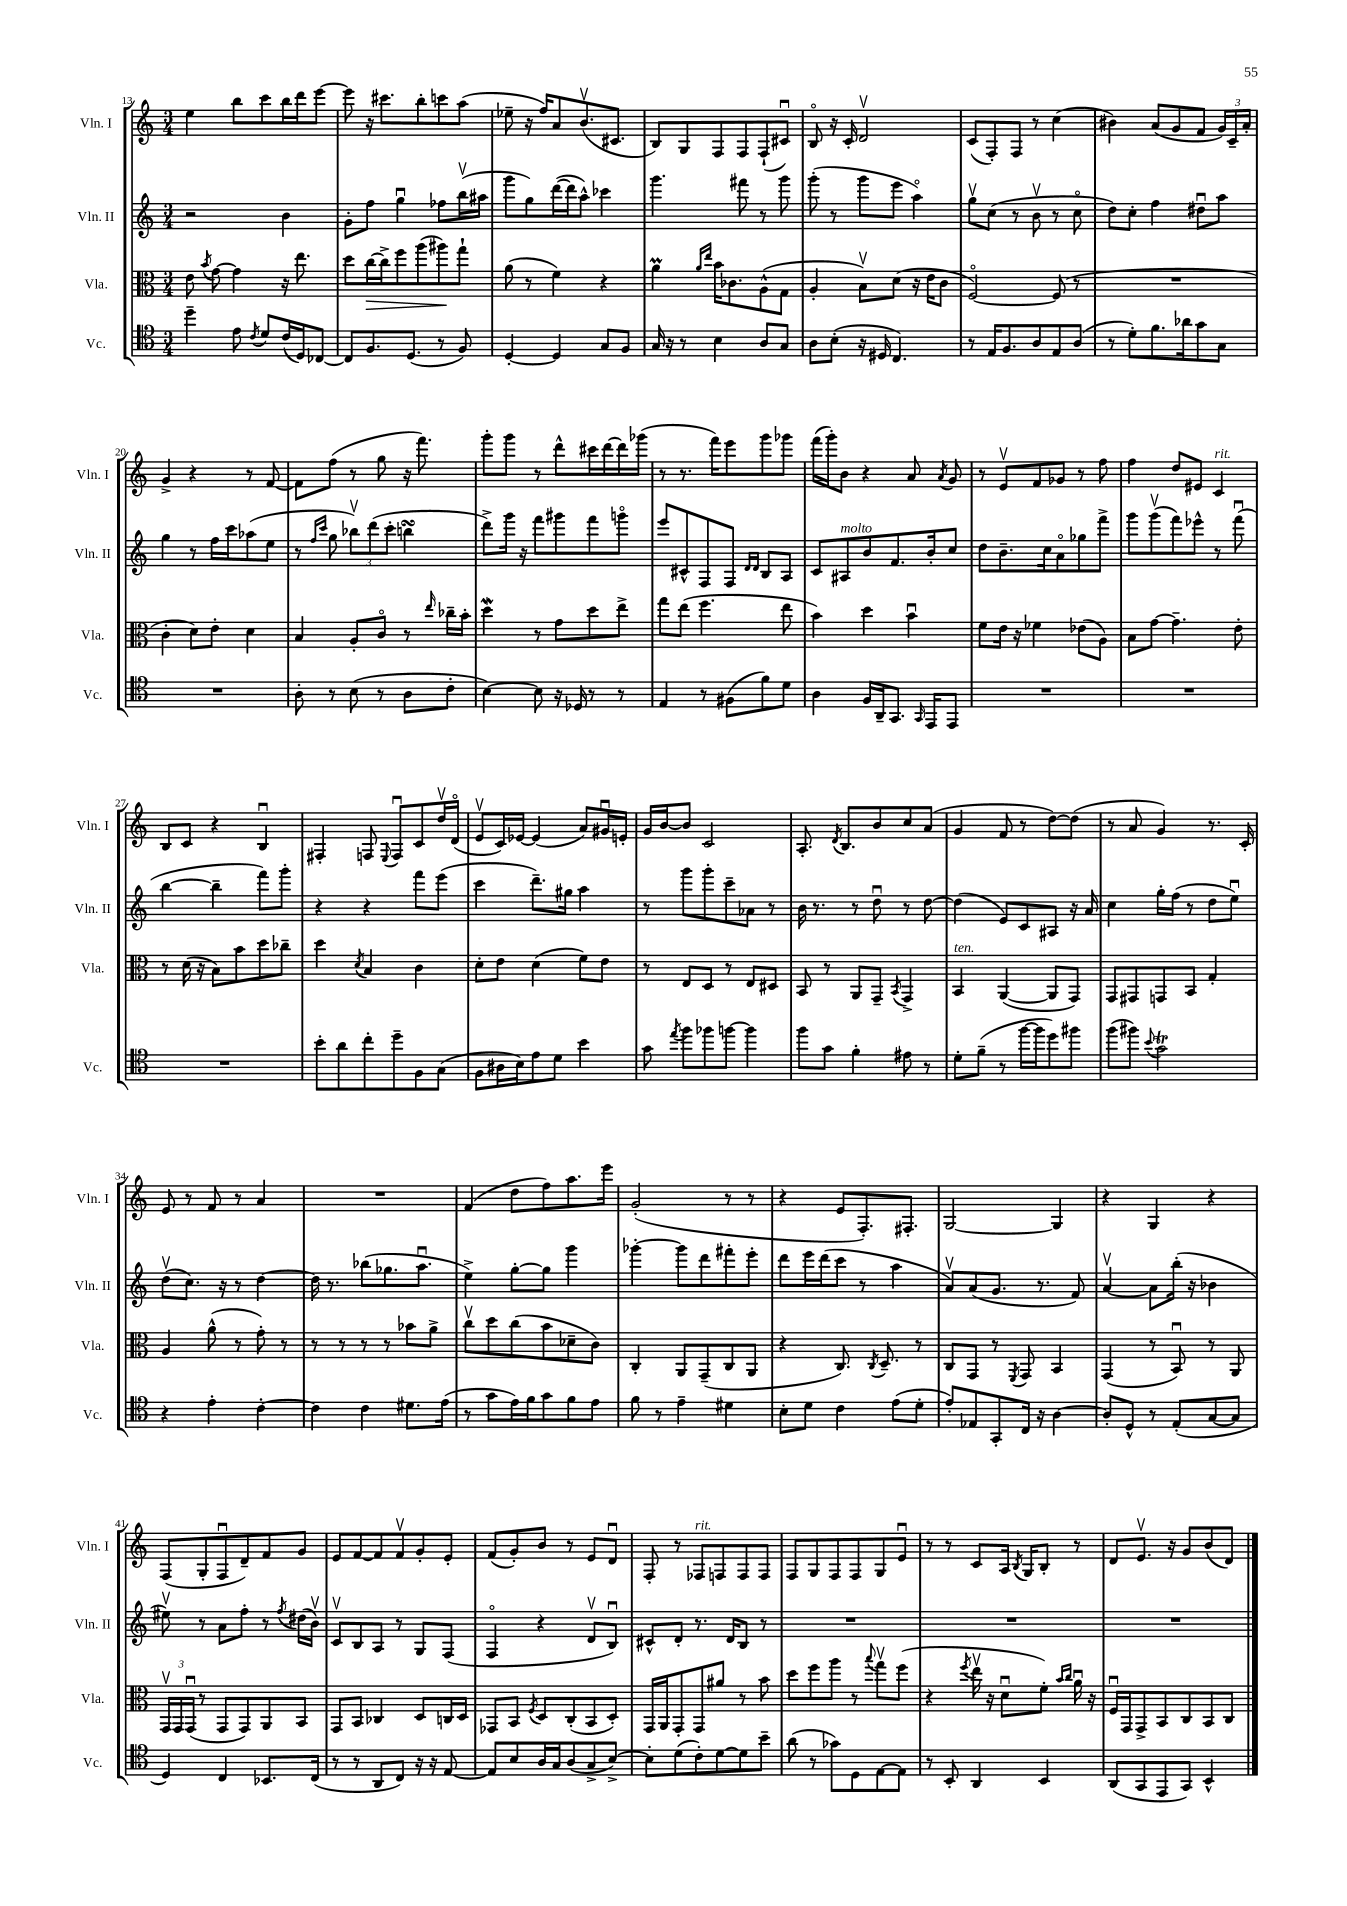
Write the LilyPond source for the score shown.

<<
\new StaffGroup <<
\new Staff = "s0" \with { instrumentName = "Vln. I" shortInstrumentName = "Vln. I" } {
    \clef treble \key c \major \numericTimeSignature \time 3/4
    \autoBeamOff e''4 b''8[ c'''8 b''16 d'''16 e'''8]~ |
    e'''8 r16 cis'''8.[ b''8-. c'''8 a''8]( |
    ees''8-- r16 f''16[) a'8 b'8.\upbow( cis'8.] |
    b8[) g8 f8 f8 f8-!( cis'8]\downbow) |
    b8\flageolet r16 c'16-. d'2\upbow |
    c'8[( f8-.) f8] r8 c''4( |
    bis'4) a'8[( g'8 f'8] \tuplet 3/2 { g'16[) c'16-- a'16]-. } |
    g'4-> r4 r8 f'8~ |
    f'8[ f''8]( r8 g''8 r16 f'''8.) |
    g'''8[-. g'''8] r8 d'''8[-^ cis'''16 d'''16~ d'''16 ges'''16]( |
    r8 r8. f'''16[) e'''8 g'''8 ges'''8] |
    f'''16[( g'''16-.) b'8] r4 a'8 \acciaccatura { a'8 } g'8 |
    r8 e'8[\upbow f'8 ges'8] r8 f''8 |
    f''4 d''8[ eis'8] c'4^\markup { \italic "rit." } |
    b8[ c'8] r4 b4\downbow |
    fis4-. f8 \appoggiatura { e8 } f8[\downbow c'8 d''16\upbow d'16]\flageolet( |
    e'8[\upbow c'16) ees'16]~ ees'4( a'8[) gis'16\downbow e'16]-. |
    g'16[ b'16~ b'8] c'2 |
    a8.-. \acciaccatura { d'8 } b8.[ b'8 c''8 a'8]( |
    g'4 f'8 r8 d''8[~) d''8]( |
    r8 a'8 g'4) r8. c'16-. |
    e'8 r8 f'8 r8 a'4 |
    R2. |
    f'4( d''8[ f''8) a''8. e'''16] |
    g'2-.( r8 r8 |
    r4 e'8[ f8.-.) fis8.]-. |
    g2~ g4 |
    r4 g4 r4 |
    f8[( g8-. f8\downbow d'8--) f'8 g'8] |
    e'8[ f'8~ f'8 f'8\upbow g'8-. e'8]-. |
    f'8[( g'8-.) b'8] r8 e'8[ d'8]\downbow |
    f8-. r8 fes8[^\markup { \italic "rit." } f8 f8 f8] |
    f8[ g8 f8 f8 g8 e'8]\downbow |
    r8 r8 c'8[ a16] \acciaccatura { b8 } g16[ b8]-. r8 |
    d'8[ e'8.]\upbow r16 g'8[ b'8( d'8]) \bar "|." |
}
\new Staff = "s1" \with { instrumentName = "Vln. II" shortInstrumentName = "Vln. II" } {
    \clef treble \key c \major \numericTimeSignature \time 3/4
    \autoBeamOff r2 b'4 |
    g'8[-. f''8] g''4\downbow fes''8[ b''16\upbow( ais''16] |
    g'''8[ g''8) d'''16~( d'''16 a''8]-^) ces'''4 |
    g'''4. fis'''8 r8 g'''8 |
    g'''8-.( r8 g'''8[ e'''8] a''4\flageolet) |
    g''8[\upbow c''8]( r8 b'8\upbow r8 c''8\flageolet |
    d''8[) c''8]-. f''4 dis''8[\downbow a''8] |
    g''4 r8 f''16[ c'''16 aes''8( e''8] |
    r8 \grace { f''16[ c'''16] } g''8 \tuplet 3/2 { bes''8[\upbow) d'''8( c'''8]-. } b''4\turn |
    d'''8[->) g'''16] r16 f'''8[ gis'''8 f'''8 g'''8]\flageolet |
    e'''8[ cis'8-^ f8 f8] \grace { d'16[ d'16] } b8[ a8] |
    c'8[ ais8^\markup { \italic "molto" } b'8 f'8. b'16-. c''8] |
    d''8[ b'8.-- c''16 a'8\flageolet ges''8 f'''8]-> |
    g'''8[ g'''8\upbow( f'''8) ees'''8]-^ r8 f'''8\downbow( |
    b''4~ b''4-- f'''8[) g'''8]-. |
    r4 r4 f'''8[ e'''8]( |
    c'''4 d'''8.[--) gis''16] a''4 |
    r8 g'''8[ g'''8-. c'''8-- aes'8] r8 |
    b'16 r8. r8 d''8\downbow r8 d''8~ |
    d''4( e'8[) c'8 ais8] r16 a'16 |
    c''4 g''16[-. f''16]( r8 d''8[ e''8]\downbow) |
    d''8[\upbow( c''8.]) r16 r8 d''4~ |
    d''16 r8. bes''8[( ges''8. a''8.]\downbow |
    e''4->) g''8[~-. g''8] g'''4 |
    ges'''4~-. ges'''8[ d'''8 fis'''8-. e'''8]-. |
    d'''8[ e'''16 d'''16( c'''8] r8 a''4 |
    a'8[\upbow) a'8( g'8.] r8. f'8) |
    a'4~\upbow a'8[ b''16]-.( r16 bes'4 |
    eis''8\upbow) r8 a'8[ f''8]-. r8 \acciaccatura { f''8 } dis''16[( b'16]\upbow) |
    c'8[\upbow b8 a8] r8 g8[ f8]( |
    f4\flageolet r4 d'8[\upbow b8]\downbow) |
    cis'8[-^ d'8]-. r8. d'16[ b8] r8 |
    R2. |
    R2. |
    R2. \bar "|." |
}
\new Staff = "s2" \with { instrumentName = "Vla." shortInstrumentName = "Vla." } {
    \clef alto \key c \major \numericTimeSignature \time 3/4
    \autoBeamOff e'8 \acciaccatura { b'8 } g'8~ g'4 r16 e''8. |
    d''8[ c''16~\> c''16-> f''8 a''8( ais''8\!) g''8]-! |
    a'8( r8 f'4) r4 |
    a'4\prall \grace { a'16[ e''16] } b'16[ ces'8. a8-^( g8] |
    a4-. b8[\upbow) d'8]( r16 e'16[ c'8] |
    f2~\flageolet) f8( r8 |
    R2. |
    c'4-. d'8[) e'8]-. d'4 |
    b4 a8[-. c'8]\flageolet r8 \grace { e''16 } ces''16[-- b'16]-. |
    d''4\mordent r8 g'8[ d''8 e''8]-> |
    g''8[ e''8]( f''4. e''8 |
    b'4) d''4 b'4\downbow |
    f'8[ e'16] r16 fes'4 ees'8[( a8]) |
    b8[ g'8]~ g'4.-- e'8-. |
    r8 d'16( r16 b8[) b'8 d''8 ces''8]-- |
    d''4 \acciaccatura { d'8 } b4 c'4 |
    d'8[-. e'8] d'4( f'8[) e'8] |
    r8 e8[ d8] r8 e8[ dis8] |
    b,8 r8 a,8[ g,8]-- \acciaccatura { b,8 } g,4-> |
    b,4^\markup { \italic "ten." } a,4~( a,8[ g,8]) |
    g,8[ gis,8 g,8 b,8] g4-. |
    a4 a'8-^( r8 g'8-.) r8 |
    r8 r8 r8 r8 bes'8[ a'8]-> |
    c''8[\upbow d''8 c''8( b'8 des'8-- c'8]) |
    c4-. a,8[ g,8--( c8 a,8] |
    r4 c8.) \acciaccatura { c8 } d8.-- r8 |
    c8[ g,8] r8 \acciaccatura { f,8 } g,8 b,4 |
    g,4( r8 b,8\downbow) r8 a,8 |
    \tuplet 3/2 { g,16[\upbow g,16 g,16]\downbow( } r8 g,8[ g,8) a,8 b,8] |
    g,8[ b,8] ces4 d8[ c16 d16] |
    ges,8[ b,8] \acciaccatura { f8 } d8[ c8-.( b,8 d8]-.) |
    g,16[ a,16 g,8-. g,8 ais'8] r8 b'8 |
    d''8[ f''8 a''8] r8 \appoggiatura { b''8 } g''8[\upbow f''8]( |
    r4 \acciaccatura { f''8 } e''16\upbow r16 d'8[\downbow f'8]-.) \grace { b'16[ c''16] } a'16\downbow r16 |
    f16[\downbow g,16 g,8-> b,8 c8 b,8 c8] \bar "|." |
}
\new Staff = "s3" \with { instrumentName = "Vc." shortInstrumentName = "Vc." } {
    \clef tenor \key c \major \numericTimeSignature \time 3/4
    \autoBeamOff d''4-- e'8 \acciaccatura { c'8 } d'8[ c'16( d16) ces8]~ |
    ces8[ f8. d8.]( r8 f8) |
    d4~-. d4 g8[ f8] |
    g16 r16 r8 b4 a8[ g8] |
    a8[ b8]-.( r16 dis16 c4.) |
    r8 e16[ f8. a8 e8 a8]( |
    r8 d'8[-.) f'8. aes'16 g'8 g8] |
    R2. |
    a8-. r8 b8( r8 a8[ c'8]-. |
    b4~) b8 r16 des16 r8 r8 |
    e4 r8 fis8[( f'8) d'8] |
    a4 f16[ a,16-- g,8.] \grace { g,16 } e,16[ e,8] |
    R2. |
    R2. |
    R2. |
    b'8[-. a'8 c''8-. d''8-- f8 g8]( |
    f8[ ais16 b16) e'8 d'8] b'4 |
    g'8 \acciaccatura { e''8 } f''8[ fes''8 f''8]~ f''4 |
    f''8[ g'8] f'4-. eis'8 r8 |
    d'8[-. f'8]--( r8 f''16[~ f''16 d''8) fis''8] |
    f''8[( fis''8]) \appoggiatura { b'8 } g'2\trill |
    r4 e'4-. c'4~-. |
    c'4 c'4 dis'8.[ e'16]( |
    r8 g'8[ e'16) f'16 g'8 f'8 e'8] |
    f'8 r8 e'4-- dis'4 |
    b8[-. d'8] c'4 e'8[( d'8]-. |
    e'8[-.) ees8 g,8-. c16] r16 a4~ |
    a8[-. d8]-^ r8 e8[-.( g8~ g8] |
    d4) c4 bes,8.[ c16]( |
    r8 r8 a,8[ c8]) r16 r16 e8~ |
    e8[ b8 a16 g16 a8( g8-> b8]~->) |
    b8[-. d'8( c'8-.) d'8~ d'8 b'8]-- |
    a'8( r8 ges'8[) d8 e8~ e8] |
    r8 b,8-. a,4 b,4 |
    a,8[( g,8 e,8 g,8]) b,4-^ \bar "|." |
}
>>
>>
\layout { \context { \Score currentBarNumber = #13 } }
